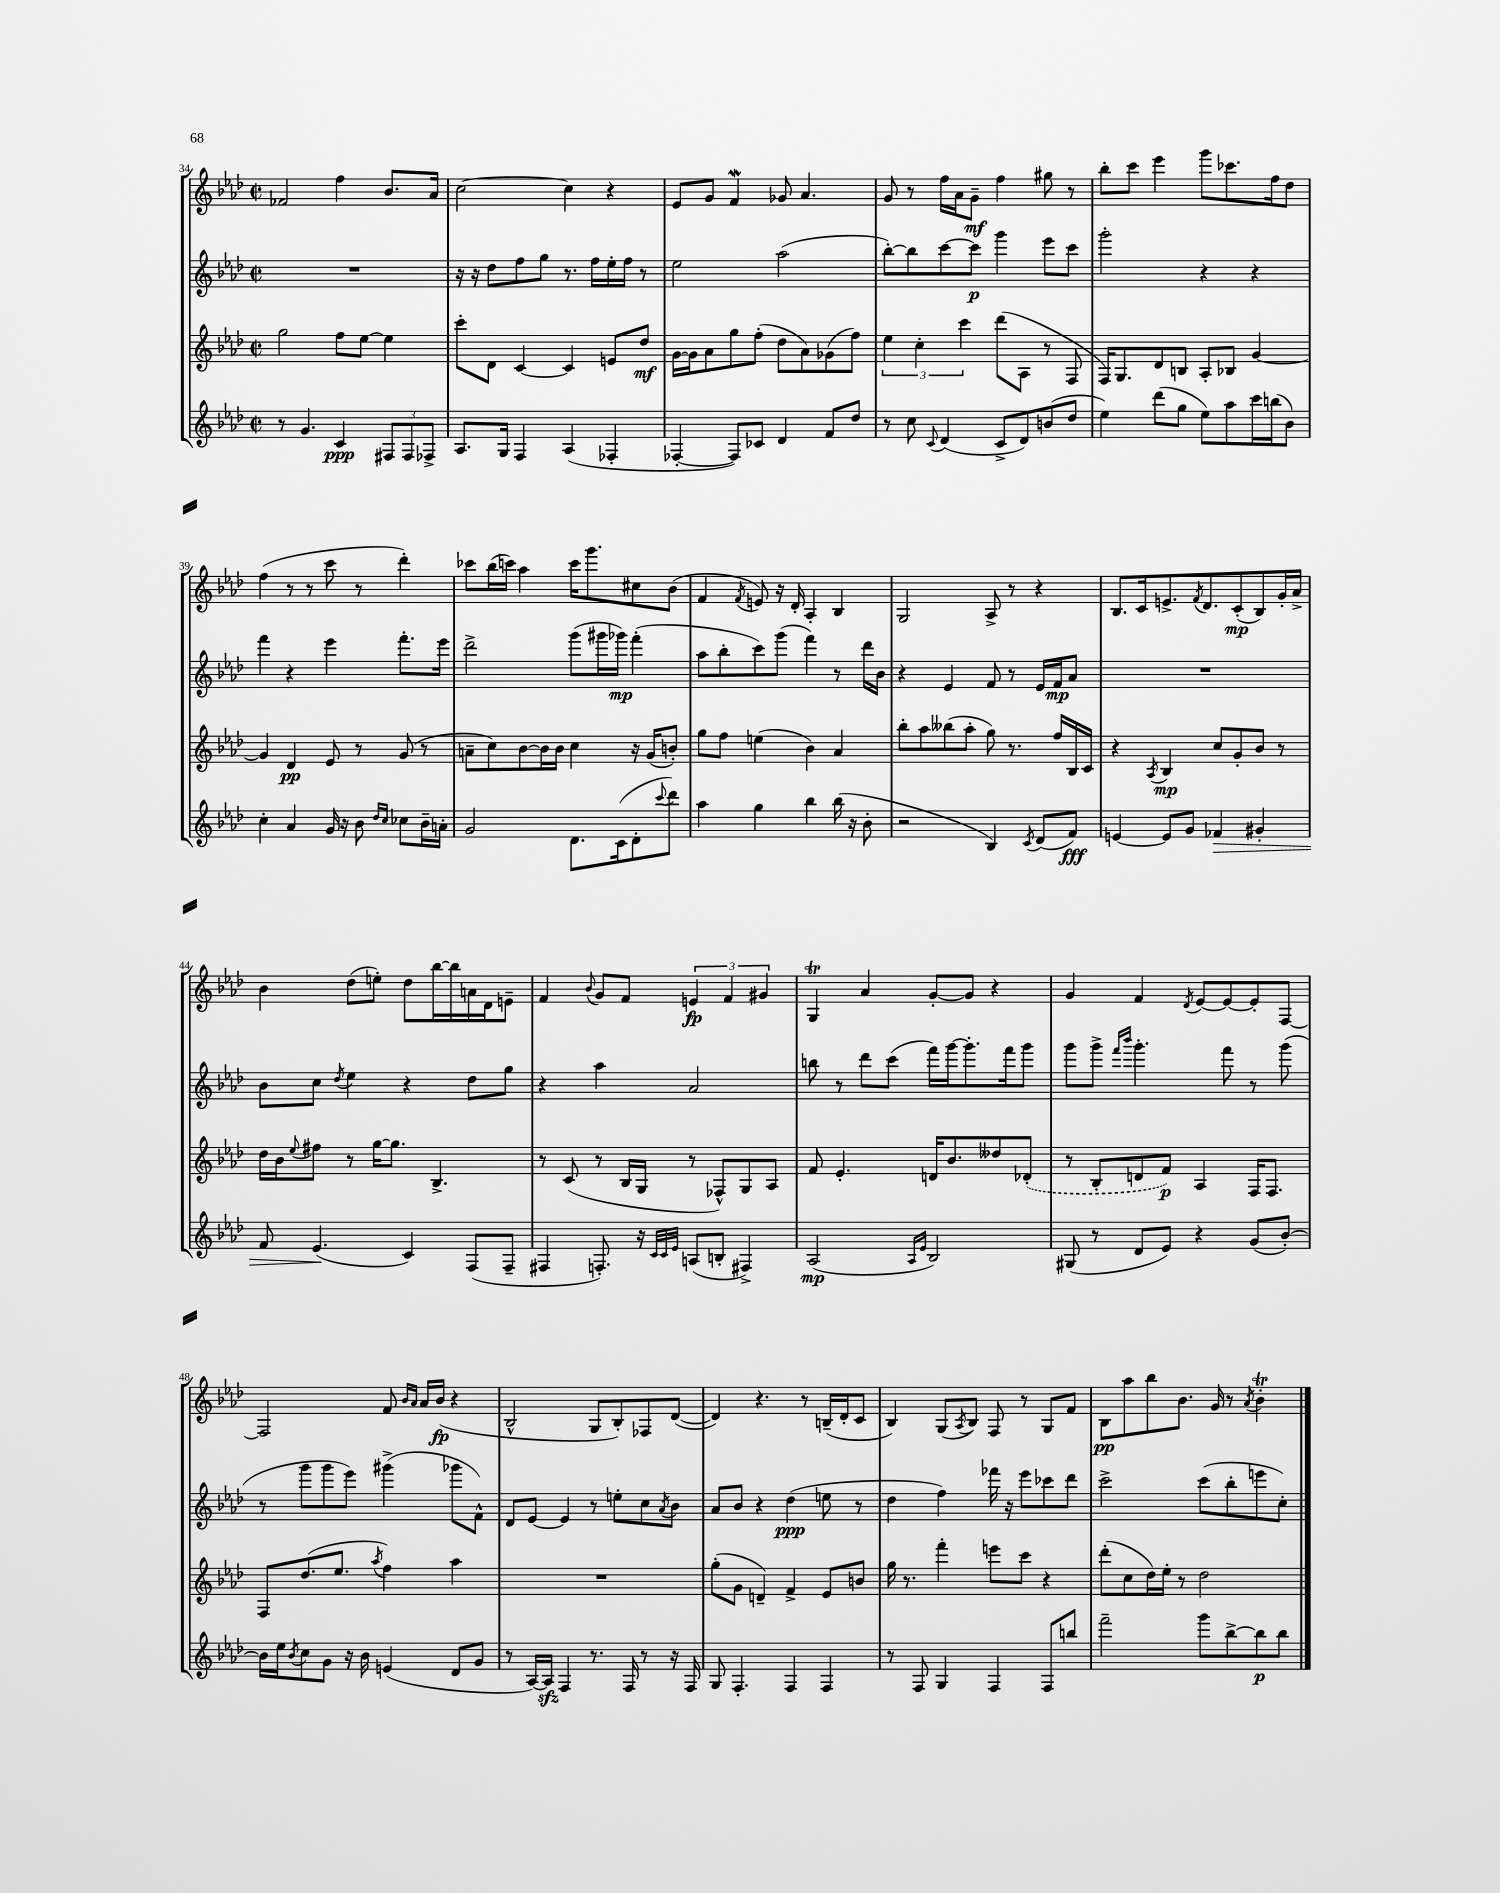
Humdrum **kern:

**kern	**dynam	**kern	**dynam	**kern	**dynam	**kern	**dynam
*part4	*part4	*part3	*part3	*part2	*part2	*part1	*part1
*staff4	*staff4	*staff3	*staff3	*staff2	*staff2	*staff1	*staff1
*clefG2	*	*clefG2	*	*clefG2	*	*clefG2	*
*k[b-e-a-d-]	*	*k[b-e-a-d-]	*	*k[b-e-a-d-]	*	*k[b-e-a-d-]	*
*M2/2	*	*M2/2	*	*M2/2	*	*M2/2	*
*met(c|)	*	*met(c|)	*	*met(c|)	*	*met(c|)	*
=34	=34	=34	=34	=34	=34	=34	=34
8r	.	2gg\	.	1r	.	2f-X/	.
4.g/	.	.	.	.	.	.	.
4c/	ppp	8ff\L	.	.	.	4ff\	.
.	.	[8ee-\J	.	.	.	.	.
12F#X/L	.	4ee-\]	.	.	.	8.b-/L	.
12F#/	.	.	.	.	.	.	.
12F-X^/J	.	.	.	.	.	.	.
.	.	.	.	.	.	16a-/Jk	.
=35	=35	=35	=35	=35	=35	=35	=35
8.A-/L	.	8ccc'\L	.	16r	.	[2cc\	.
.	.	.	.	16r	.	.	.
.	.	8d-\J	.	8dd-\L	.	.	.
16G/Jk	.	.	.	.	.	.	.
4F/	.	[4c/	.	8ff\	.	.	.
.	.	.	.	8gg\J	.	.	.
(4A-/	.	4c/]	.	8.r	.	4cc\]	.
.	.	.	.	16ff\LL	.	.	.
4F-X'/	.	8en/L	.	16ee-'\	.	4r	.
.	.	.	.	16ff\JJ	.	.	.
.	.	8dd-/J	mf	8r	.	.	.
=36	=36	=36	=36	=36	=36	=36	=36
[4F-X'/	.	[16g\LL	.	2ee-\	.	8e-/L	.
.	.	16g\J]	.	.	.	.	.
.	.	8a-\	.	.	.	8g/J	.
8F-/L])	.	8gg\	.	.	.	4fW/	.
8c-X/J	.	(8ff'\J	.	.	.	.	.
4d-/	.	8dd-\L	.	(2aa-\	.	8g-X/	.
.	.	8a-\)	.	.	.	4.a-/	.
8f/L	.	(8g-X\	.	.	.	.	.
8dd-/J	.	8ff\J)	.	.	.	.	.
=37	=37	=37	=37	=37	=37	=37	=37
8r	.	6ee-\	.	[8bb-'\L)	.	8g/	.
8cc\	.	.	.	8bb-\]	.	8r	.
.	.	6cc'\	.	.	.	.	.
8qqc/	.	.	.	.	.	.	.
(4d-/	.	.	.	[8ccc\	.	16ff\LL	.
.	.	.	.	.	.	16a-\J	.
.	.	6ccc\	.	.	.	.	.
.	.	.	.	8ccc\J]	p	8g~\J	mf
8c^/L	.	(8ddd-\L	.	4ggg\	.	4ff\	.
8d-/)	.	8A-\J	.	.	.	.	.
(8bn/	.	8r	.	8eee-\L	.	8gg#X\	.
8dd-/J	.	8F/	.	8ccc\J	.	8r	.
=38	=38	=38	=38	=38	=38	=38	=38
4ee-\)	.	16F/KL)	.	2ggg'\	.	8bb-'\L	.
.	.	8.G/	.	.	.	.	.
.	.	.	.	.	.	8ccc\J	.
(8ddd-\L	.	8d-/	.	.	.	4eee-\	.
8gg\J	.	8Bn/J	.	.	.	.	.
8ee-\L)	.	8A-'/L	.	4r	.	8ggg\L	.
8aa-\	.	8B-X/J	.	.	.	8.ccc-X\	.
16ccc\L	.	[4g/	.	4r	.	.	.
(16bbn\J	.	.	.	.	.	16ff\k	.
8b-\J)	.	.	.	.	.	8dd-\J	.
!!LO:LB:g=z
=39	=39	=39	=39	=39	=39	=39	=39
4cc'\	.	4g/]	.	4fff\	.	(4ff\	.
4a-/	.	4d-/	pp	4r	.	8r	.
.	.	.	.	.	.	8r	.
16g/	.	8e-/	.	4eee-\	.	8ccc\	.
16r	.	.	.	.	.	.	.
8b-\	.	8r	.	.	.	8r	.
16qqdd-/LL	.	.	.	.	.	.	.
16qqcc/JJ	.	.	.	.	.	.	.
8cc-X\L	.	(8g/	.	8.fff'\L	.	4ddd-'\)	.
16b-~\L	.	8r	.	.	.	.	.
16an'\JJ	.	.	.	16eee-\Jk	.	.	.
=40	=40	=40	=40	=40	=40	=40	=40
2g/	.	8an~\L	.	2ddd-^\	.	8ccc-X\L	.
.	.	8cc\)	.	.	.	(16bb-\L	.
.	.	.	.	.	.	16cccn\JJ)	.
.	.	[8b-\	.	.	.	4aa-\	.
.	.	16b-\L]	.	.	.	.	.
.	.	16b-\JJ	.	.	.	.	.
8.d-\L	.	4cc\	.	(8ggg\L	.	16ccc\KL	.
.	.	.	.	.	.	8.ggg\	.
.	.	.	.	16ggg#X\L	.	.	.
(16c\k	.	.	.	16ggg-X\JJ)	mp	.	.
8d-'\	.	16r	.	(4fff'\	.	8cc#X\	.
.	.	(16g/KL	.	.	.	.	.
8qqccc/	.	.	.	.	.	.	.
8ddd-\J)	.	8bn'/J)	.	.	.	(8b-\J	.
=41	=41	=41	=41	=41	=41	=41	=41
4aa-\	.	8gg\L	.	8aa-\L	.	4f/	.
.	.	8ff\J	.	8bb-'\	.	.	.
.	.	.	.	.	.	8qf/	.
4gg\	.	(4een\	.	8ccc\)	.	8en/)	.
.	.	.	.	(8ggg\J	.	16r	.
.	.	.	.	.	.	16d-'/	.
4bb-\	.	4b-\)	.	4fff\)	.	4A-'/	.
(16bb-\	.	4a-/	.	8r	.	4B-/	.
16r	.	.	.	.	.	.	.
8b-'\	.	.	.	16ddd-\LL	.	.	.
.	.	.	.	16b-\JJ	.	.	.
=42	=42	=42	=42	=42	=42	=42	=42
2r	.	8bb-'\L	.	4r	.	2G/	.
.	.	8aa-\	.	.	.	.	.
.	.	(8bb--X\	.	4e-/	.	.	.
.	.	8aa-'\J	.	.	.	.	.
4B-/)	.	8gg\)	.	8f/	.	8A-^/	.
.	.	8.r	.	8r	.	8r	.
8qc/	.	.	.	.	.	.	.
(8d-/L	.	.	.	16e-/LL	.	4r	.
.	.	16ff/LL	.	16f/J	mp	.	.
8f/J)	fff	16B-/	.	8a-/J	.	.	.
.	.	16c/JJ	.	.	.	.	.
=43	=43	=43	=43	=43	=43	=43	=43
[4en/	.	4r	.	1r	.	8.B-/L	.
.	.	.	.	.	.	16c/k	.
.	.	8qA-/	.	.	.	.	.
8e/L]	.	4B-/	mp	.	.	8.en^/	.
8g/J	.	.	.	.	.	.	.
.	.	.	.	.	.	8qf/	.
.	.	.	.	.	.	8.d-/	.
!	!LO:HP:b	!	!	!	!	!	!
4f-X/	>	8cc/L	.	.	.	.	.
.	.	8g'/	.	.	.	(8c'/	mp
4g#X'/	.	8b-/J	.	.	.	8B-/)	.
.	.	8r	.	.	.	16g'/L	.
.	.	.	.	.	.	16a-^/JJ	.
!!LO:LB:g=z
=44	=44	=44	=44	=44	=44	=44	=44
8f/	.	16dd-\LL	.	8b-\L	.	4b-\	.
.	.	16b-\J	.	.	.	.	.
.	.	8qqee-/	.	.	.	.	.
(4.e-/	.	8ff#X\J	.	8cc\J	.	.	.
.	.	.	.	8qdd-/	.	.	.
.	.	8r	.	4ee-\	.	(8dd-\L	.
.	.	[16gg\KL	.	.	.	8een'\J)	.
.	.	8.gg\J]	.	.	.	.	.
4c/)	]	.	.	4r	.	8dd-\L	.
.	.	4.B-^/	.	.	.	[16bb-\L	.
.	.	.	.	.	.	16bb-\]	.
(8F/L	.	.	.	8dd-\L	.	16an\	.
.	.	.	.	.	.	16d-\J	.
8F~/J	.	.	.	8gg\J	.	8en~\J	.
=45	=45	=45	=45	=45	=45	=45	=45
4F#X/	.	8r	.	4r	.	4f/	.
.	.	(8c/	.	.	.	.	.
.	.	.	.	.	.	8qqb-/	.
8.Fn'/)	.	8r	.	4aa-\	.	8g/L	.
.	.	16B-/LL	.	.	.	8f/J	.
16r	.	16G/JJ	.	.	.	.	.
32qqc/LLL	.	.	.	.	.	.	.
32qqc/	.	.	.	.	.	.	.
32qqe-/JJJ	.	.	.	.	.	.	.
(8An/L	.	8r	.	2a-/	.	6en/	fp
8Bn'/J	.	8F-X^^/L)	.	.	.	.	.
.	.	.	.	.	.	6f/	.
4F#X^/)	.	8G/	.	.	.	.	.
.	.	.	.	.	.	6g#X/	.
.	.	8A-/J	.	.	.	.	.
=46	=46	=46	=46	=46	=46	=46	=46
(2A-/	mp	8f/	.	8bbn\	.	4Gt/	.
.	.	4.e-'/	.	8r	.	.	.
.	.	.	.	8ddd-\L	.	4a-/	.
.	.	.	.	(8ccc\J	.	.	.
16qqA-/LL	.	.	.	.	.	.	.
16qqe-/JJ	.	.	.	.	.	.	.
2B-/)	.	16dn/KL	.	16fff\LL)	.	[8g'/L	.
.	.	8.b-/	.	[16ggg\J	.	.	.
.	.	.	.	8.ggg'\]	.	8g/J]	.
.	.	8dd--X/	.	.	.	4r	.
.	.	.	.	16fff\k	.	.	.
.	.	(8d-X'/J	.	8ggg\J	.	.	.
=47	=47	=47	=47	=47	=47	=47	=47
(8G#X/	.	8r	.	8ggg\L	.	4g/	.
8r	.	8B-'/L	.	8ggg^\J	.	.	.
.	.	.	.	16qqfff/LL	.	.	.
.	.	.	.	16qqbbb-/JJ	.	.	.
8d-/L	.	8dn/	.	4.ggg'\	.	4f/	.
8e-/J)	.	8f/J)	p	.	.	.	.
.	.	.	.	.	.	8qd-/	.
4r	.	4A-/	.	.	.	[8e-/L	.
.	.	.	.	8fff\	.	8e-/_	.
(8g/L	.	16F/KL	.	8r	.	8e-'/]	.
.	.	8.F/J	.	.	.	.	.
[8b-'/J)	.	.	.	(8ggg\	.	[8F/J	.
!!LO:LB:g=z
=48	=48	=48	=48	=48	=48	=48	=48
16b-\LL]	.	8F/L	.	8r	.	2F/]	.
16ee-\J	.	.	.	.	.	.	.
8qb-/	.	.	.	.	.	.	.
8cc\	.	(8.dd-/	.	8ggg\L	.	.	.
8g\J	.	.	.	8ggg\	.	.	.
.	.	8.ee-/J	.	.	.	.	.
16r	.	.	.	8eee-\J)	.	.	.
16b-\	.	.	.	.	.	.	.
.	.	8qaa-/	.	.	.	.	.
(4en/	.	4ff\)	.	(4ggg#X^\	.	8f/	.
.	.	.	.	.	.	16qqb-/LL	.
.	.	.	.	.	.	16qqa-/JJ	.
.	.	.	.	.	.	16a-/LL	.
.	.	.	.	.	.	(16b-/JJ	fp
8d-/L	.	4aa-\	.	8ggg-X\L	.	4r	.
8g/J	.	.	.	8f^^\J)	.	.	.
=49	=49	=49	=49	=49	=49	=49	=49
8r	.	1r	.	8d-/L	.	2B-^^/	.
[16A-/LL)	.	.	.	[8e-/J	.	.	.
16A-zz/JJ]	.	.	.	.	.	.	.
4F/	.	.	.	4e-/]	.	.	.
8.r	.	.	.	8r	.	8G/L	.
.	.	.	.	8een'\L	.	8B-'/)	.
16F/	.	.	.	.	.	.	.
8r	.	.	.	8cc\	.	8F-X/	.
.	.	.	.	8qa-/	.	.	.
16r	.	.	.	8b-\J	.	([8d-/J	.
16F/	.	.	.	.	.	.	.
=50	=50	=50	=50	=50	=50	=50	=50
8G/	.	(8gg'\L	.	8a-/L	.	4d-/])	.
4.F'/	.	8g\J	.	8b-/J	.	.	.
.	.	4dn~/)	.	4r	.	4.r	.
4F/	.	4f^/	.	(4dd-\	ppp	.	.
.	.	.	.	.	.	8r	.
4F/	.	8e-/L	.	8een\	.	(16Bn~/LL	.
.	.	.	.	.	.	16d-'/J	.
.	.	8bn/J	.	8r	.	8c/J	.
=51	=51	=51	=51	=51	=51	=51	=51
8r	.	16gg\	.	4dd-\	.	4B-/)	.
.	.	8.r	.	.	.	.	.
8F/	.	.	.	.	.	.	.
4G/	.	4fff'\	.	4ff\)	.	(8G/L	.
.	.	.	.	.	.	8qA-/	.
.	.	.	.	.	.	8B-/J)	.
4F/	.	8eeen\L	.	16fff-X\	.	8F/	.
.	.	.	.	16r	.	.	.
.	.	8ccc\J	.	8eee-\L	.	8r	.
8F/L	.	4r	.	8ccc-X\	.	8G/L	.
8bbn/J	.	.	.	8ddd-\J	.	8f/J	.
=52	=52	=52	=52	=52	=52	=52	=52
2fff~\	.	(8ddd-'\L	.	2ccc^\	.	8B-\L	pp
.	.	8cc\	.	.	.	8aa-\	.
.	.	16dd-\L)	.	.	.	8bb-\	.
.	.	16ee-'\JJ	.	.	.	.	.
.	.	8r	.	.	.	8.b-\J	.
8ggg\L	.	2dd-\	.	(8ccc\L	.	.	.
.	.	.	.	.	.	16g/	.
[8bb-^\	.	.	.	8bb-'\	.	8r	.
.	.	.	.	.	.	8qa-/	.
8bb-\]	p	.	.	8eeen\	.	4b-T'\	.
8bb-\J	.	.	.	8cc'\J)	.	.	.
==	==	==	==	==	==	==	==
*-	*-	*-	*-	*-	*-	*-	*-
